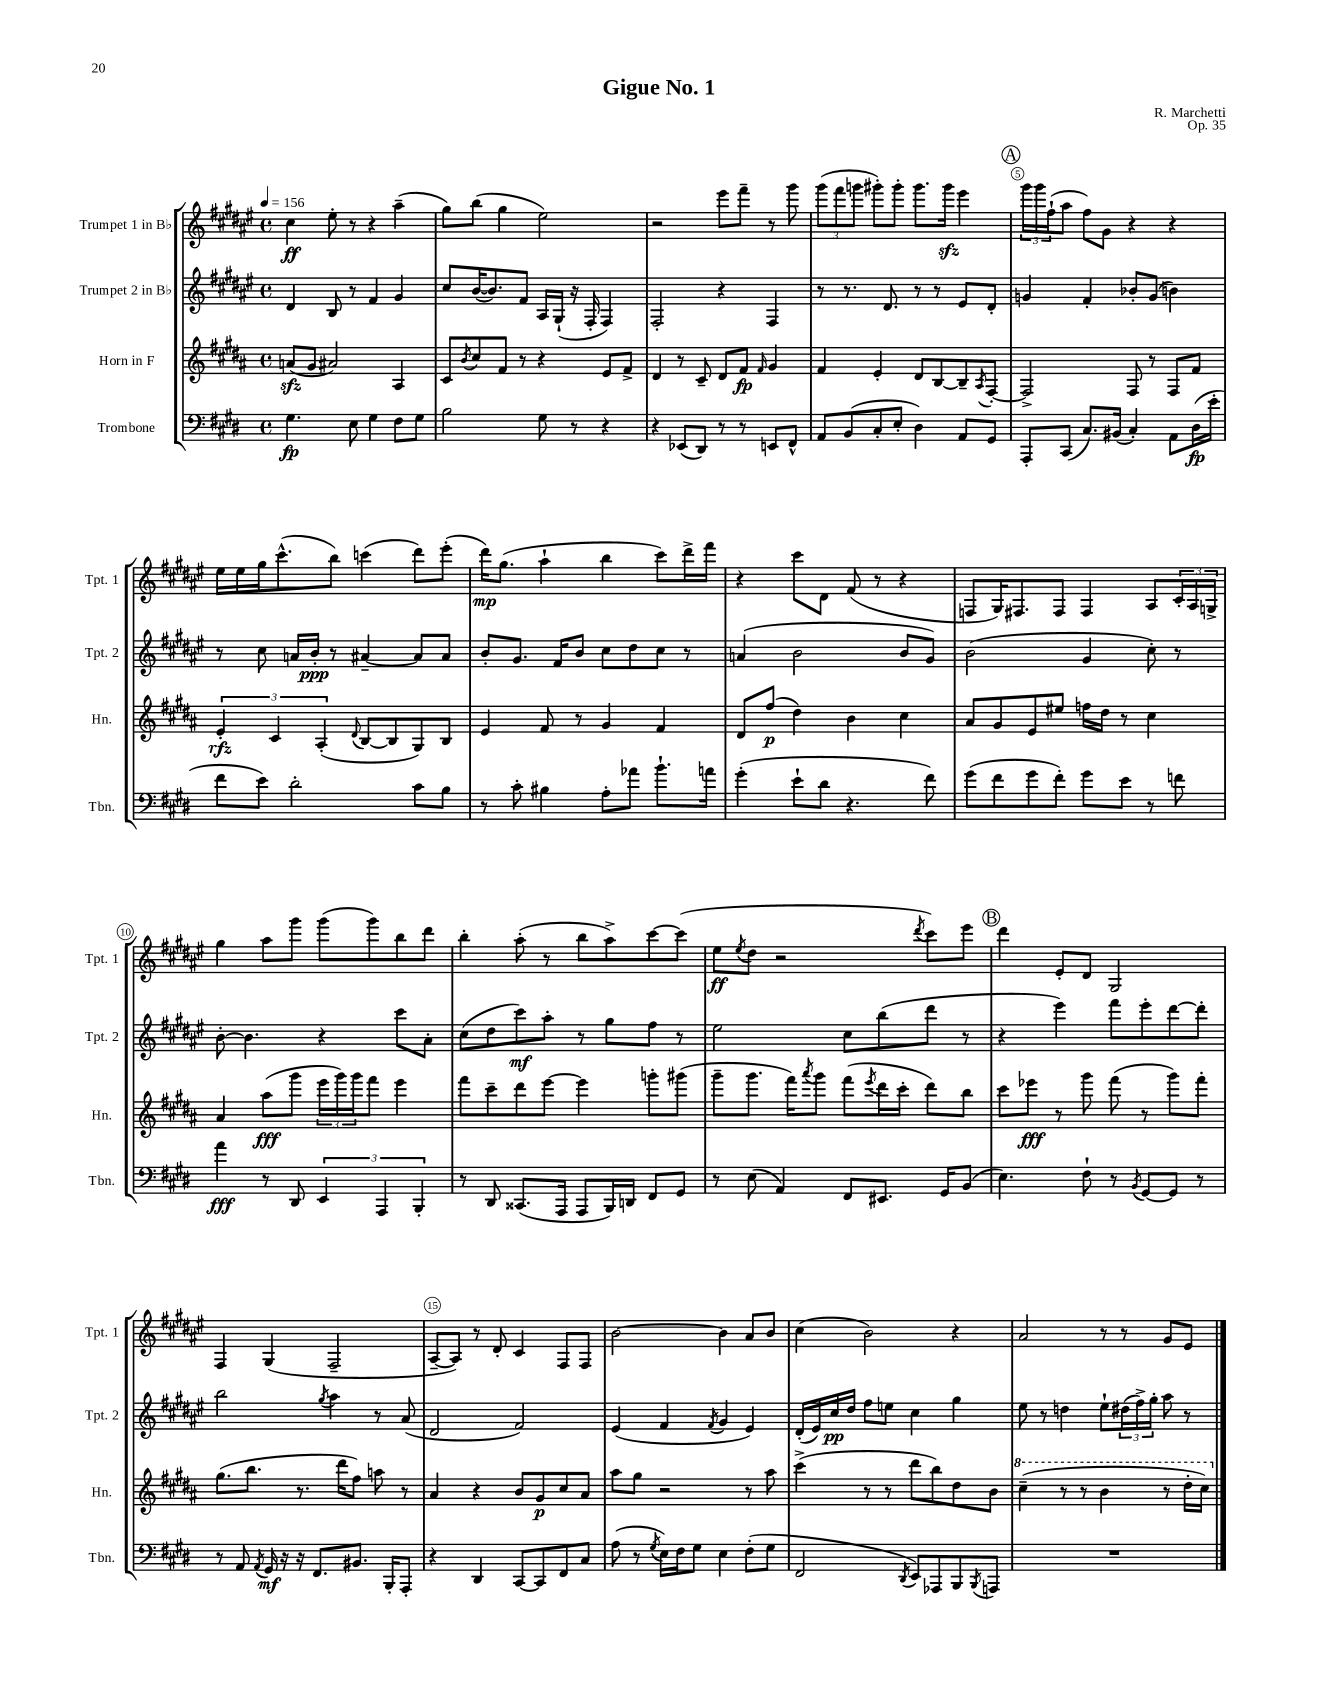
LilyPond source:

\header { title = "Gigue No. 1" composer = "R. Marchetti" opus = "Op. 35" }
<<
\new StaffGroup <<
\new Staff = "s0" \with { instrumentName = "Trumpet 1 in Bb" shortInstrumentName = "Tpt. 1" } {
    \clef treble \key fis \major \defaultTimeSignature \time 4/4 \tempo 4 = 156
    cis''4\ff eis''8-. r8 r4 ais''4--( |
    gis''8) b''8( gis''4 eis''2) |
    r2 eis'''8 fis'''8-- r8 gis'''8 |
    \tuplet 3/2 { gis'''8( fis'''8 g'''8 } gis'''8-.) gis'''8-. gis'''8. gis'''16\sfz eis'''4 |
    \mark \markup { \circle "A" } \tuplet 3/2 { gis'''16 gis'''16 fis''16-!( } ais''8 fis''8) gis'8 r4 r4 |
    eis''16 eis''16 gis''16 cis'''8.-^( b''8) c'''4( dis'''8) eis'''8-.( |
    dis'''16\mp) gis''8.( ais''4-! b''4 cis'''8) dis'''16-> fis'''16 |
    r4 cis'''8 dis'8 fis'8( r8 r4 |
    f8 gis16) fis8. fis8 fis4 ais8 \tuplet 3/2 { cis'16-. ais16 g16-> } |
    gis''4 ais''8 gis'''8 gis'''8( gis'''8) b''8 dis'''8 |
    b''4-. ais''8-.( r8 b''8 ais''8->) cis'''8~ cis'''8( |
    eis''8\ff \acciaccatura { eis''8 } dis''8 r2 \acciaccatura { dis'''8 } cis'''8) eis'''8 |
    \mark \markup { \circle "B" } dis'''4 eis'8-. dis'8 gis2 |
    fis4 gis4( fis2-- |
    ais8~-- ais8) r8 dis'8-. cis'4 fis8 fis8 |
    b'2~ b'4 ais'8 b'8 |
    cis''4( b'2) r4 |
    ais'2 r8 r8 gis'8 eis'8 \bar "|." |
}
\new Staff = "s1" \with { instrumentName = "Trumpet 2 in Bb" shortInstrumentName = "Tpt. 2" } {
    \clef treble \key fis \major \defaultTimeSignature \time 4/4
    dis'4 b8 r8 fis'4 gis'4 |
    cis''8 b'16~( b'8.) fis'8 ais16 gis16-!( r16 fis16-. fis4) |
    fis2-. r4 fis4 |
    r8 r8. dis'8. r8 r8 eis'8 dis'8-. |
    \mark \markup { \circle "A" } g'4 fis'4-. bes'8-. g'8( b'4) |
    r8 cis''8 a'16 b'16-.\ppp r8 ais'4~-- ais'8 ais'8 |
    b'8-. gis'8. fis'16 b'8 cis''8 dis''8 cis''8 r8 |
    a'4( b'2 b'8 gis'8) |
    b'2( gis'4 cis''8-.) r8 |
    b'8~-. b'4. r4 cis'''8 ais'8-. |
    cis''8( dis''8 cis'''8\mf) ais''8-. r8 gis''8 fis''8 r8 |
    eis''2 cis''8 b''8( dis'''8 r8 |
    \mark \markup { \circle "B" } r4 eis'''4) fis'''8 eis'''8-. dis'''8~ dis'''8-. |
    b''2 \acciaccatura { gis''8 } ais''4 r8 ais'8( |
    dis'2 fis'2) |
    eis'4( fis'4 \acciaccatura { fis'8 } gis'4 eis'4) |
    dis'16-.( eis'16) cis''16\pp dis''16 fis''8 e''8 cis''4 gis''4 |
    eis''8 r8 d''4 eis''8-! \tuplet 3/2 { dis''16( fis''16->) gis''16-. } ais''8 r8 \bar "|." |
}
\new Staff = "s2" \with { instrumentName = "Horn in F" shortInstrumentName = "Hn." } {
    \clef treble \key b \major \defaultTimeSignature \time 4/4
    a'8\sfz( gis'8 ais'2) ais4 |
    cis'8 \acciaccatura { b'8 } cis''8 fis'8 r8 r4 e'8 fis'8-> |
    dis'4 r8 cis'8-- dis'8 fis'8\fp \grace { fis'16 } gis'4 |
    fis'4 e'4-. dis'8 b8~ b8-- \acciaccatura { ais8 } fis8~-. |
    \mark \markup { \circle "A" } fis2-> fis8 r8 fis8 fis'8 |
    \tuplet 3/2 { e'4-.\rfz cis'4 ais4-.( } \appoggiatura { dis'8 } b8~ b8 gis8) b8 |
    e'4 fis'8 r8 gis'4 fis'4 |
    dis'8 fis''8\p( dis''4) b'4 cis''4 |
    ais'8 gis'8 e'8 eis''8 f''16 dis''16 r8 cis''4 |
    ais'4 ais''8\fff( gis'''8 \tuplet 3/2 { e'''16 gis'''16) gis'''16 } fis'''8 e'''4 |
    fis'''8 cis'''8-- dis'''8 e'''8~ e'''4 g'''8-. gis'''8( |
    gis'''8-- gis'''8. fis'''16) \acciaccatura { ais'''8 } gis'''8 fis'''8( \acciaccatura { e'''8 } dis'''16 cis'''16-. dis'''8) b''8 |
    \mark \markup { \circle "B" } cis'''8 ees'''8\fff r8 gis'''8 fis'''8( r8 gis'''8) fis'''8-. |
    gis''8.( b''8. r8. dis'''16 fis''8) a''8 r8 |
    ais'4 r4 b'8 gis'8\p cis''8 ais'8 |
    ais''8 gis''8 r2 r8 ais''8 |
    cis'''4->( r8 r8 dis'''8 b''8) dis''8 b'8 |
    \ottava #1 cis'''4--( r8 r8 b''4 r8 dis'''16-. cis'''16) \ottava #0 \bar "|." |
}
\new Staff = "s3" \with { instrumentName = "Trombone" shortInstrumentName = "Tbn." } {
    \clef bass \key e \major \defaultTimeSignature \time 4/4
    gis4.\fp e8 gis4 fis8 gis8 |
    b2 gis8 r8 r4 |
    r4 ees,8( dis,8) r8 r8 e,8 fis,8-^ |
    a,8 b,8( cis8-. e8-. dis4) a,8 gis,8 |
    \mark \markup { \circle "A" } a,,8-. cis,8( cis8.) bis,16( cis4-.) a,8 dis16\fp( e'16-. |
    fis'8 e'8) dis'2-. cis'8 b8 |
    r8 cis'8-. bis4 a8-. aes'8 b'8.-! a'16 |
    gis'4-.( e'8-! dis'8 r4. fis'8) |
    gis'8( fis'8 gis'8 fis'8-.) gis'8 e'8 r8 f'8 |
    a'4\fff r8 dis,8 \tuplet 3/2 { e,4 a,,4 b,,4-. } |
    r8 dis,8 cisis,8.( a,,16 a,,8 b,,16) d,16 fis,8 gis,8 |
    r8 e8( a,4) fis,8 eis,8. gis,16 b,8( |
    \mark \markup { \circle "B" } e4.) fis8-! r8 \acciaccatura { b,8 } gis,8~ gis,8 r8 |
    r8 a,8 \acciaccatura { a,8 } gis,16\mf r16 r16 fis,8. bis,8. b,,16-. a,,8-. |
    r4 dis,4 cis,8~ cis,8 fis,8 cis8 |
    a8( r8 \acciaccatura { gis8 } e16) fis16 gis8 e4 fis8-.( gis8 |
    fis,2 \acciaccatura { dis,8 } e,8) aes,,8 b,,8 \acciaccatura { b,,8 } a,,8 |
    R1 \bar "|." |
}
>>
>>
\layout { \context { \Score \override BarNumber.break-visibility = ##(#f #t #t) barNumberVisibility = #(every-nth-bar-number-visible 5) \override BarNumber.stencil = #(make-stencil-circler 0.1 0.3 ly:text-interface::print) } }
